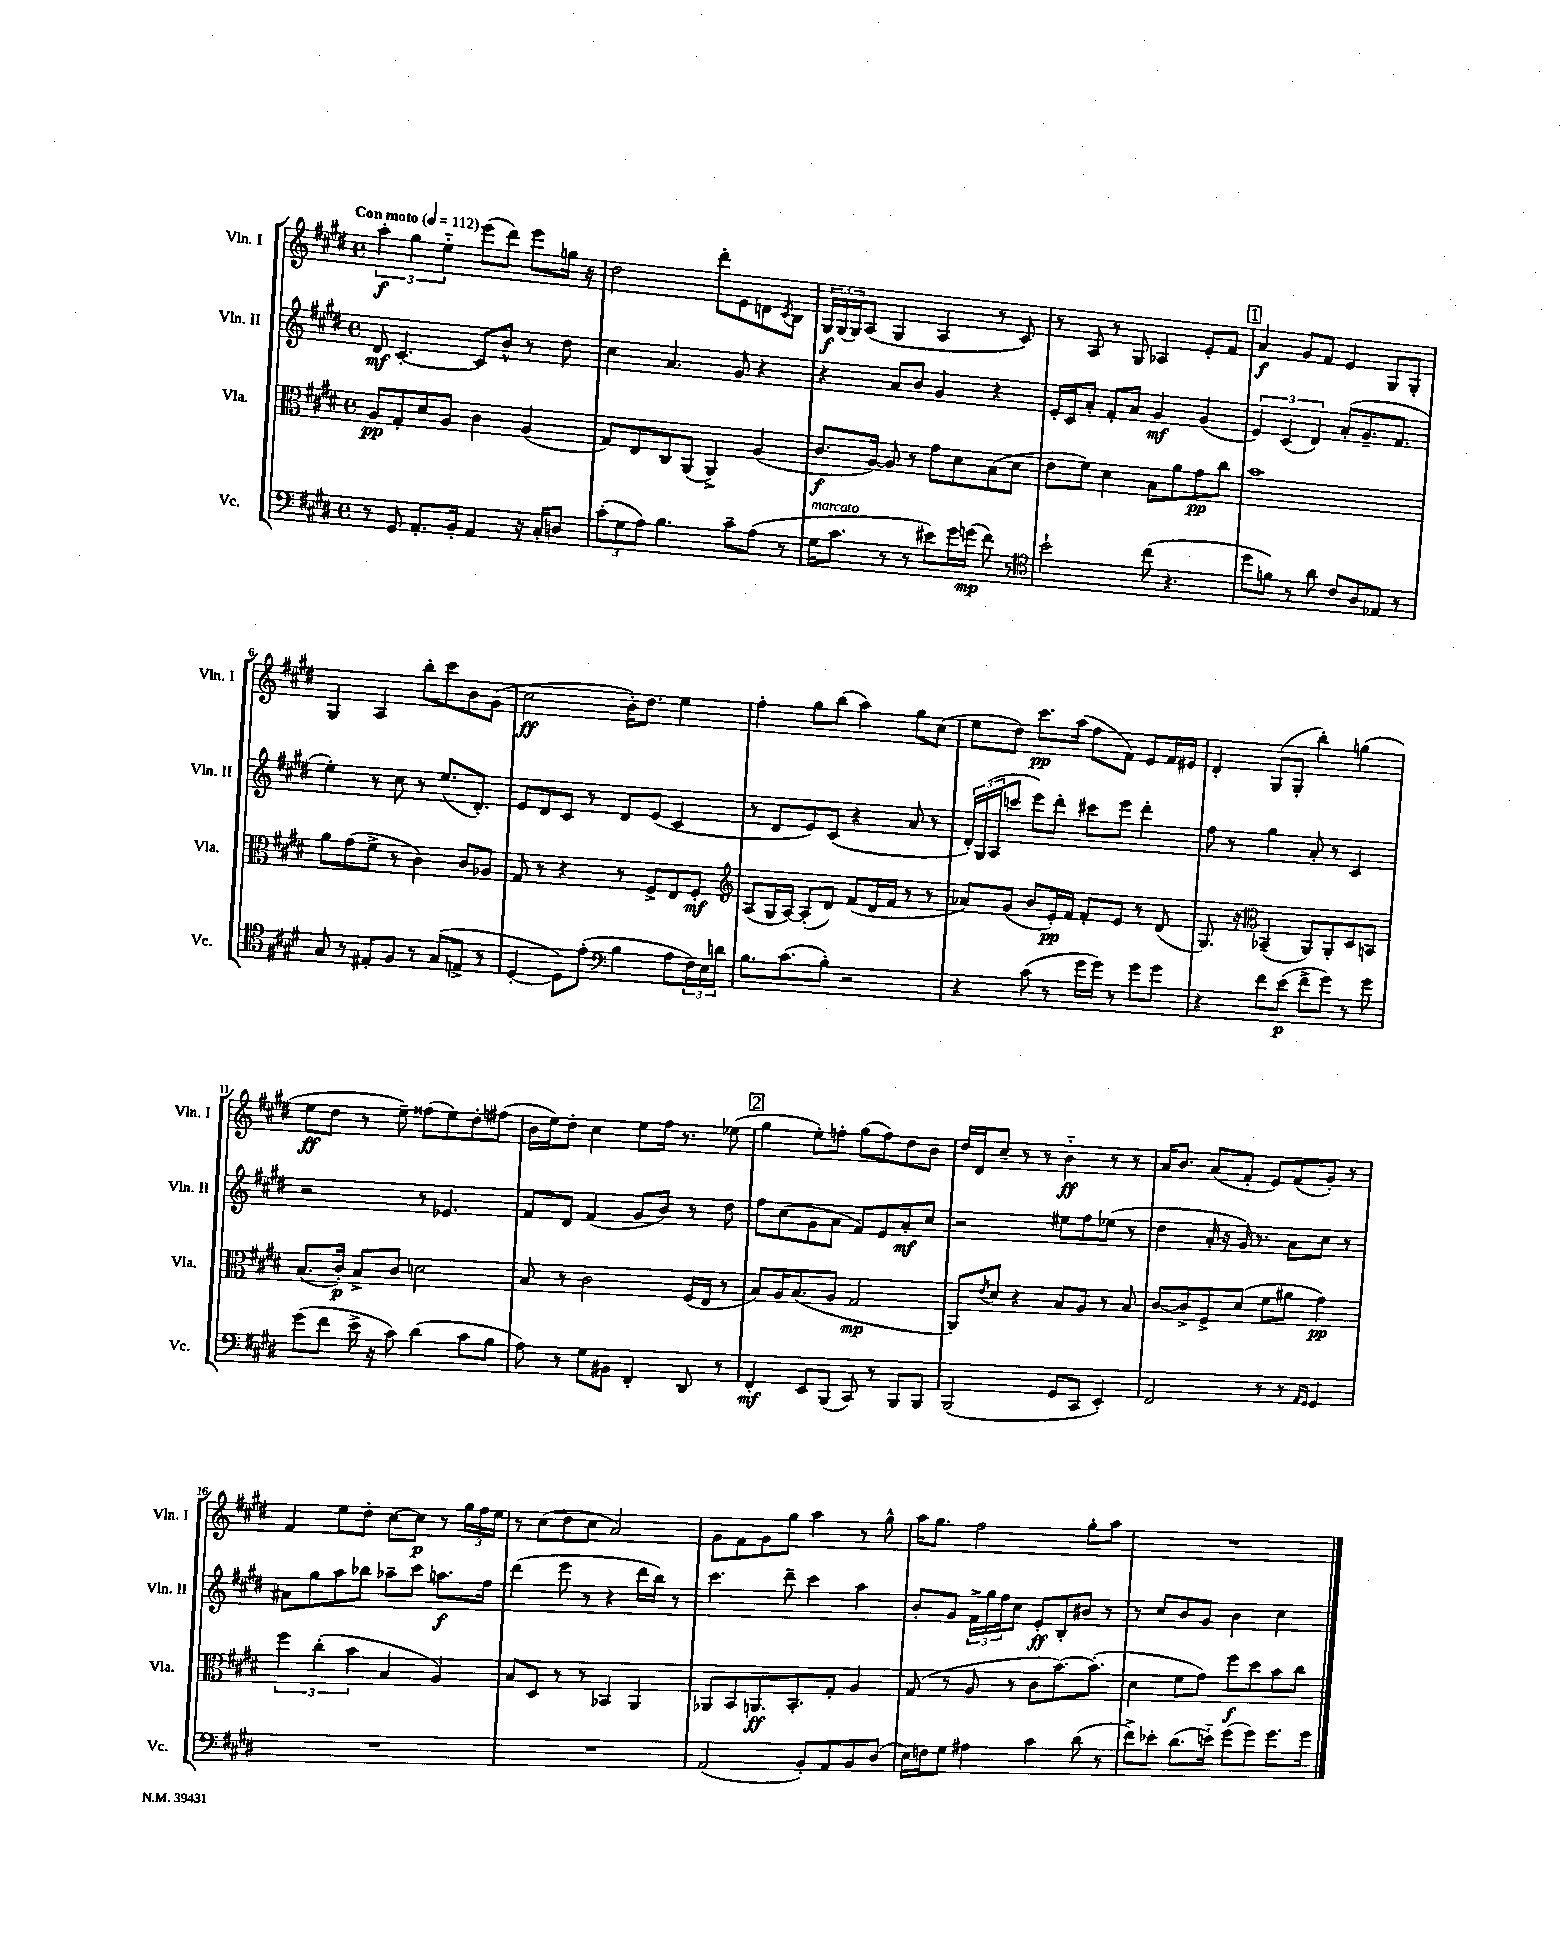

**kern	**dynam	**kern	**dynam	**kern	**dynam	**kern	**dynam
*part4	*part4	*part3	*part3	*part2	*part2	*part1	*part1
*staff4	*staff4	*staff3	*staff3	*staff2	*staff2	*staff1	*staff1
*I"Vc.	*	*I"Vla.	*	*I"Vln. II	*	*I"Vln. I	*
*I'Vc.	*	*I'Vla.	*	*I'Vln. II	*	*I'Vln. I	*
*clefF4	*	*clefC3	*	*clefG2	*	*clefG2	*
*k[f#c#g#d#]	*	*k[f#c#g#d#]	*	*k[f#c#g#d#]	*	*k[f#c#g#d#]	*
*M4/4	*	*M4/4	*	*M4/4	*	*M4/4	*
*met(c)	*	*met(c)	*	*met(c)	*	*met(c)	*
*MM112	*	*MM112	*	*MM112	*	*MM112	*
=1	=1	=1	=1	=1	=1	=1	=1
!	!	!	!	!	!	!LO:TX:a:B:t=Con moto	!
8r	.	8A/L	pp	8d#/	mf	6aa'\	f
8GG#/	.	8G#'/	.	[4.c#'/	.	.	.
.	.	.	.	.	.	6gg#\	.
8.AA'/L	.	8d#/	.	.	.	.	.
.	.	.	.	.	.	6ee\	.
.	.	8A/J	.	.	.	.	.
16BB'/Jk	.	.	.	.	.	.	.
4AA/	.	4c#\	.	8c#/L]	.	(8eee\L	.
.	.	.	.	8b^^/J	.	8ddd#\J)	.
16r	.	(4A/	.	8r	.	8eee\L	.
16C#'/KL	.	.	.	.	.	.	.
8Dn/J	.	.	.	8dd#\	.	16ggn\Jk	.
.	.	.	.	.	.	16r	.
=2	=2	=2	=2	=2	=2	=2	=2
(12c#'\L	.	8G#/L)	.	4cc#\	.	2dd#\	.
12G#\	.	.	.	.	.	.	.
.	.	8E/	.	.	.	.	.
12A\J)	.	.	.	.	.	.	.
4.B\	.	8C#/	.	4.a/	.	.	.
.	.	(8AA/J	.	.	.	.	.
.	.	4AA^/)	.	.	.	8ddd#'\L	.
8c#~\L	.	.	.	8g#/	.	8e\	.
(8A\J	.	(4A/	.	4r	.	8dn\	.
.	.	.	.	.	.	8qc#/	.
8r	.	.	.	.	.	8B\J	.
=3	=3	=3	=3	=3	=3	=3	=3
!LO:TX:a:i:t=marcato	!	!	!	!	!	!	!
16G#\KL	.	8.c#/L	f	4r	.	24G#/LL	f
.	.	.	.	.	.	(24G#/	.
8.c#\J	.	.	.	.	.	.	.
.	.	.	.	.	.	24G#/J)	.
.	.	.	.	.	.	(8A/J	.
.	.	[16A/Jk)	.	.	.	.	.
8r	.	8A/]	.	8a/L	.	4G#/	.
8r	.	8r	.	8b/J	.	.	.
8e#X\L)	.	8g#\L	.	4g#/	.	4A/	.
16g#\L	.	8d#\	.	.	.	.	.
(16gn\JJ	mp	.	.	.	.	.	.
8f#\)	.	(8B\	.	4r	.	8r	.
8r	.	8d#\J	.	.	.	8c#/)	.
=4	=4	=4	=4	=4	=4	=4	=4
*clefC4	*	*	*	*	*	*	*
2b`\	.	8e\L	.	16e'/LL	.	8r	.
.	.	.	.	16c#/J	.	.	.
.	.	8f#\J)	.	8a'/J	.	8A/	.
.	.	4d#\	.	8f#'/L	.	8r	.
.	.	.	.	8a/J	.	8G#/	.
(8cc#\	.	8B\L	.	4g#/	mf	4A-X/	.
4.r	.	8a\	.	.	.	.	.
.	.	8g#\	pp	(4g#/	.	8e'/L	.
.	.	8cc#\J	.	.	.	8f#/J	.
!!LO:REH:place=s1:t=1
=5	=5	=5	=5	=5	=5	=5	=5
8dd#\L	.	1b	.	6e/)	.	4a/	f
8fn\J)	.	.	.	.	.	.	.
.	.	.	.	(6c#/	.	.	.
8r	.	.	.	.	.	8g#/L	.
.	.	.	.	6d#/)	.	.	.
8a\	.	.	.	.	.	8f#/J	.
8c#/L	.	.	.	(8a'/L	.	4e/	.
8A/	.	.	.	8.g#~/	.	.	.
8E-X/J	.	.	.	.	.	8G#/L	.
.	.	.	.	8.f#/J	.	.	.
8r	.	.	.	.	.	8G#'/J	.
!!LO:LB:g=z
=6	=6	=6	=6	=6	=6	=6	=6
8G#/	.	8a\L	.	4ee'\)	.	4G#/	.
8r	.	(8g#\	.	.	.	.	.
8E#X'/L	.	8f#^\J	.	8r	.	4A/	.
8F#/J	.	8r	.	8cc#\	.	.	.
8r	.	4c#\)	.	8r	.	8bb'\L	.
(8G#/L	.	.	.	(8.ee/L	.	8ccc#\	.
8En^/J	.	8c#/L	.	.	.	8b\	.
.	.	.	.	8.d#'/J)	.	.	.
8r	.	8A-X/J	.	.	.	(8g#\J	.
=7	=7	=7	=7	=7	=7	=7	=7
[4D#'/	.	8G#/	.	8e/L	.	2cc#\	ff
.	.	8r	.	8d#/	.	.	.
8D#\L])	.	4r	.	8c#/J	.	.	.
(8e'\J	.	.	.	8r	.	.	.
*clefF4	*	*	*	*	*	*	*
4B\	.	8r	.	8d#/L	.	16b'\KL)	.
.	.	.	.	.	.	8.dd#\J	.
.	.	8F#^/L	.	(8e/J	.	.	.
8A\L	.	8E/	.	4c#/	.	4ee\	.
24F#\L)	.	8F#'/J	mf	.	.	.	.
24E\	.	.	.	.	.	.	.
24dn\JJ	.	.	.	.	.	.	.
=8	=8	=8	=8	=8	=8	=8	=8
*	*	*clefG2	*	*	*	*	*
8.B\L	.	(8A/L	.	8r	.	4ff#'\	.
.	.	16G#/L	.	8d#/L	.	.	.
(8.c#\	.	[16A/JJ)	.	.	.	.	.
.	.	(8A'/L]	.	8e/)	.	8gg#\L	.
8B'\J)	.	8d#/J)	.	(8c#/J	.	(8bb\J	.
2r	.	(8f#/L	.	4r	.	4aa\)	.
.	.	16d#/L	.	.	.	.	.
.	.	16f#/JJ	.	.	.	.	.
.	.	8r	.	8a/	.	8gg#\L	.
.	.	8r	.	8r	.	(8cc#\J	.
=9	=9	=9	=9	=9	=9	=9	=9
4r	.	8a-X/L)	.	24d#'/LL)	.	8ee\L	.
.	.	.	.	(24G#/	.	.	.
.	.	.	.	24A/J	.	.	.
.	.	(8g#/J	.	8cccn/J	.	8dd#\J)	.
(8c#\	.	8b/L	.	8eee\L)	.	8.ccc#\L	pp
8r	.	16e'/L)	pp	8ddd#'\J	.	.	.
.	.	16f#/JJ	.	.	.	(16aa\Jk	.
16g#\LL	.	8f#'/L	.	8ccc#X\L	.	8ff#\L	.
16g#\JJ)	.	.	.	.	.	.	.
8r	.	8e/J	.	8eee\J	.	8f#\J)	.
8g#\L	.	8r	.	4ddd#'\	.	8e/L	.
8g#\J	.	(8d#/	.	.	.	16f#/L	.
.	.	.	.	.	.	16e#X/JJ	.
=10	=10	=10	=10	=10	=10	=10	=10
4r	.	8.G#/)	.	8ff#\	.	4d#'/	.
.	.	.	.	8r	.	.	.
.	.	16r	.	.	.	.	.
*	*	*clefC3	*	*	*	*	*
8f#\L	.	(4BB-X~/	.	4gg#\	.	(8G#/L	.
(8e\J	p	.	.	.	.	8G#'/J	.
8f#^\L	.	8AA/L)	.	8a'/	.	4bb'\)	.
8g#\J)	.	8AA'/	.	8r	.	.	.
8r	.	8D#/	.	4c#/	.	(4ggn\	.
8g#\	.	8BBn/J	.	.	.	.	.
!!LO:LB:g=z
=11	=11	=11	=11	=11	=11	=11	=11
(8g#\L	.	(8.B/L	.	2r	.	8ee\L	ff
8f#\J	.	.	.	.	.	8dd#\J	.
.	.	16c#'/Jk)	p	.	.	.	.
16e^\	.	8B^/L	.	.	.	8r	.
16r	.	.	.	.	.	.	.
8c#\)	.	8c#/J	.	.	.	8ee~\)	.
(4d#\	.	2dn\	.	8r	.	(8ff##X\L	.
.	.	.	.	4.e-X/	.	8ee\)	.
8c#\L	.	.	.	.	.	8dd#'\	.
8B\J	.	.	.	.	.	(8ff#X\J	.
=12	=12	=12	=12	=12	=12	=12	=12
8A\)	.	8B/	.	8f#/L	.	16b\LL	.
.	.	.	.	.	.	16ee\J)	.
8r	.	8r	.	8d#/J	.	8dd#'\J	.
8G#\L	.	2c#\	.	(4f#/	.	4cc#\	.
8BB#X\J	.	.	.	.	.	.	.
4FF#'/	.	.	.	8g#/L	.	8ee\L	.
.	.	.	.	8b/J)	.	16ff#\Jk	.
.	.	.	.	.	.	8.r	.
8DD#/	.	(16F#/LL	.	8r	.	.	.
.	.	16E/JJ	.	.	.	.	.
8r	.	8r	.	8dd#\	.	(8ee-X\	.
!!LO:REH:place=s1:t=2
=13	=13	=13	=13	=13	=13	=13	=13
4FF#'/	mf	8B/L)	.	8ff#\L	.	4gg#\	.
.	.	16A/K	.	(8cc#\	.	.	.
.	.	(8.B/	.	.	.	.	.
8EE/L	.	.	.	8g#\	.	8ee'\L)	.
(8BBB/J	.	8A/J	.	8a\J	.	8ffn'\J	.
8CC#/)	.	2G#/	mp	8f#/L)	.	(8gg#\L	.
8r	.	.	.	8e/	.	8ff\)	.
8BBB/L	.	.	.	8a'/	mf	8dd#\	.
8BBB/J	.	.	.	8cc#/J	.	8b\J	.
=14	=14	=14	=14	=14	=14	=14	=14
(2BBB/	.	8AA/L)	.	2r	.	16dd#/LL	.
.	.	.	.	.	.	16d#/J	.
.	.	8qe/	.	.	.	.	.
.	.	8d#/J	.	.	.	8cc#~/J	.
.	.	4r	.	.	.	8r	.
.	.	.	.	.	.	8r	.
8GG#/L	.	8B/L	.	8ee#X\L	.	4b\	ff
8CC#/J	.	8A/J	.	8ff#\	.	.	.
4EE'/)	.	8r	.	(8ee-X\J	.	8r	.
.	.	8B/	.	8r	.	8r	.
=15	=15	=15	=15	=15	=15	=15	=15
2FF#/	.	[8c#/L	.	4dd#\	.	16a/KL	.
.	.	.	.	.	.	8.b/J	.
.	.	8c#^/]	.	.	.	.	.
.	.	8F#^/	.	16a'/	.	(8a/L	.
.	.	.	.	16r	.	.	.
.	.	(8d#/J	.	16g#/)	.	8f#'/J	.
.	.	.	.	8.r	.	.	.
8r	.	8f#\L	.	.	.	8e/L)	.
8r	.	8a#X\J	.	8a\L	.	(8f#/	.
16qqAA/LL	.	.	.	.	.	.	.
16qqGG#/JJ	.	.	.	.	.	.	.
4GG#/	.	4g#\)	pp	8cc#\J	.	8g#'/J)	.
.	.	.	.	8r	.	8r	.
!!LO:LB:g=z
=16	=16	=16	=16	=16	=16	=16	=16
1r	.	6ff#\	.	8a#X\L	.	4f#/	.
.	.	.	.	8gg#\	.	.	.
.	.	(6cc#'\	.	.	.	.	.
.	.	.	.	8aa\	.	8ee\L	.
.	.	6b\	.	.	.	.	.
.	.	.	.	8bb-X\J	.	8dd#'\J	.
.	.	4B/	.	8aa-X~\L	.	[8cc#\L	.
.	.	.	.	8ccc#\J	.	8cc#\J]	p
.	.	4A/)	.	8.aan\L	f	8r	.
.	.	.	.	.	.	24gg#\LL	.
.	.	.	.	.	.	24ff#\	.
.	.	.	.	16ff#\Jk	.	.	.
.	.	.	.	.	.	24ee\JJ	.
=17	=17	=17	=17	=17	=17	=17	=17
1r	.	8B/L	.	(4ddd#\	.	8r	.
.	.	8D#/J	.	.	.	(8cc#\L	.
.	.	8r	.	8eee\	.	8dd#\	.
.	.	8r	.	8r	.	8cc#\J	.
.	.	4BB-X/	.	4r	.	2a/)	.
.	.	4AA/	.	16ddd#\LL	.	.	.
.	.	.	.	16bb\JJ)	.	.	.
.	.	.	.	8r	.	.	.
=18	=18	=18	=18	=18	=18	=18	=18
(2AA/	.	8AA-X/L	.	4.ccc#\	.	8g#\L	.
.	.	8BB/	.	.	.	8f#\	.
.	.	8.AAn/	ff	.	.	8g#\	.
.	.	.	.	8ddd#~\	.	8gg#\J	.
.	.	8.BB'/	.	.	.	.	.
8BB'/L)	.	.	.	4ccc#\	.	4aa\	.
8AA/	.	8G#'/J	.	.	.	.	.
8BB/	.	4A/	.	4aa\	.	8r	.
(8D#/J	.	.	.	.	.	8gg#^^\	.
=19	=19	=19	=19	=19	=19	=19	=19
16E\LL)	.	(8G#/	.	8b'/L	.	16aa\KL	.
16Fn\J	.	.	.	.	.	8.gg#\J	.
8G#\J	.	8r	.	8g#/J	.	.	.
4A#X\	.	8A/	.	24f#^\LL	.	2ff#\	.
.	.	.	.	24gg#\	.	.	.
.	.	.	.	24ff#\J	.	.	.
.	.	8r	.	8cc#\J	.	.	.
4c#\	.	8c#\L	.	8e'/L	ff	.	.
.	.	[8.b\)	.	8B'/	.	.	.
(8d#\	.	.	.	8b#X/J	.	8gg#'\L	.
.	.	(8.b'\J]	.	.	.	.	.
8r	.	.	.	8r	.	8aa\J	.
=20	=20	=20	=20	=20	=20	=20	=20
8f#^\L)	.	4d#\	.	8r	.	1r	.
8e-X'\J	.	.	.	8cc#/L	.	.	.
(8.d#\L	.	8f#\L	.	8b/	.	.	.
.	.	8g#\J)	.	8g#/J	.	.	.
16en\Jk)	.	.	.	.	.	.	.
(8g#\L	.	8ff#\L	f	4b\	.	.	.
8g#\J)	.	8dd#\	.	.	.	.	.
8.g#\L	.	8b\	.	4cc#\	.	.	.
.	.	8cc#\J	.	.	.	.	.
16g#\Jk	.	.	.	.	.	.	.
==	==	==	==	==	==	==	==
*-	*-	*-	*-	*-	*-	*-	*-
